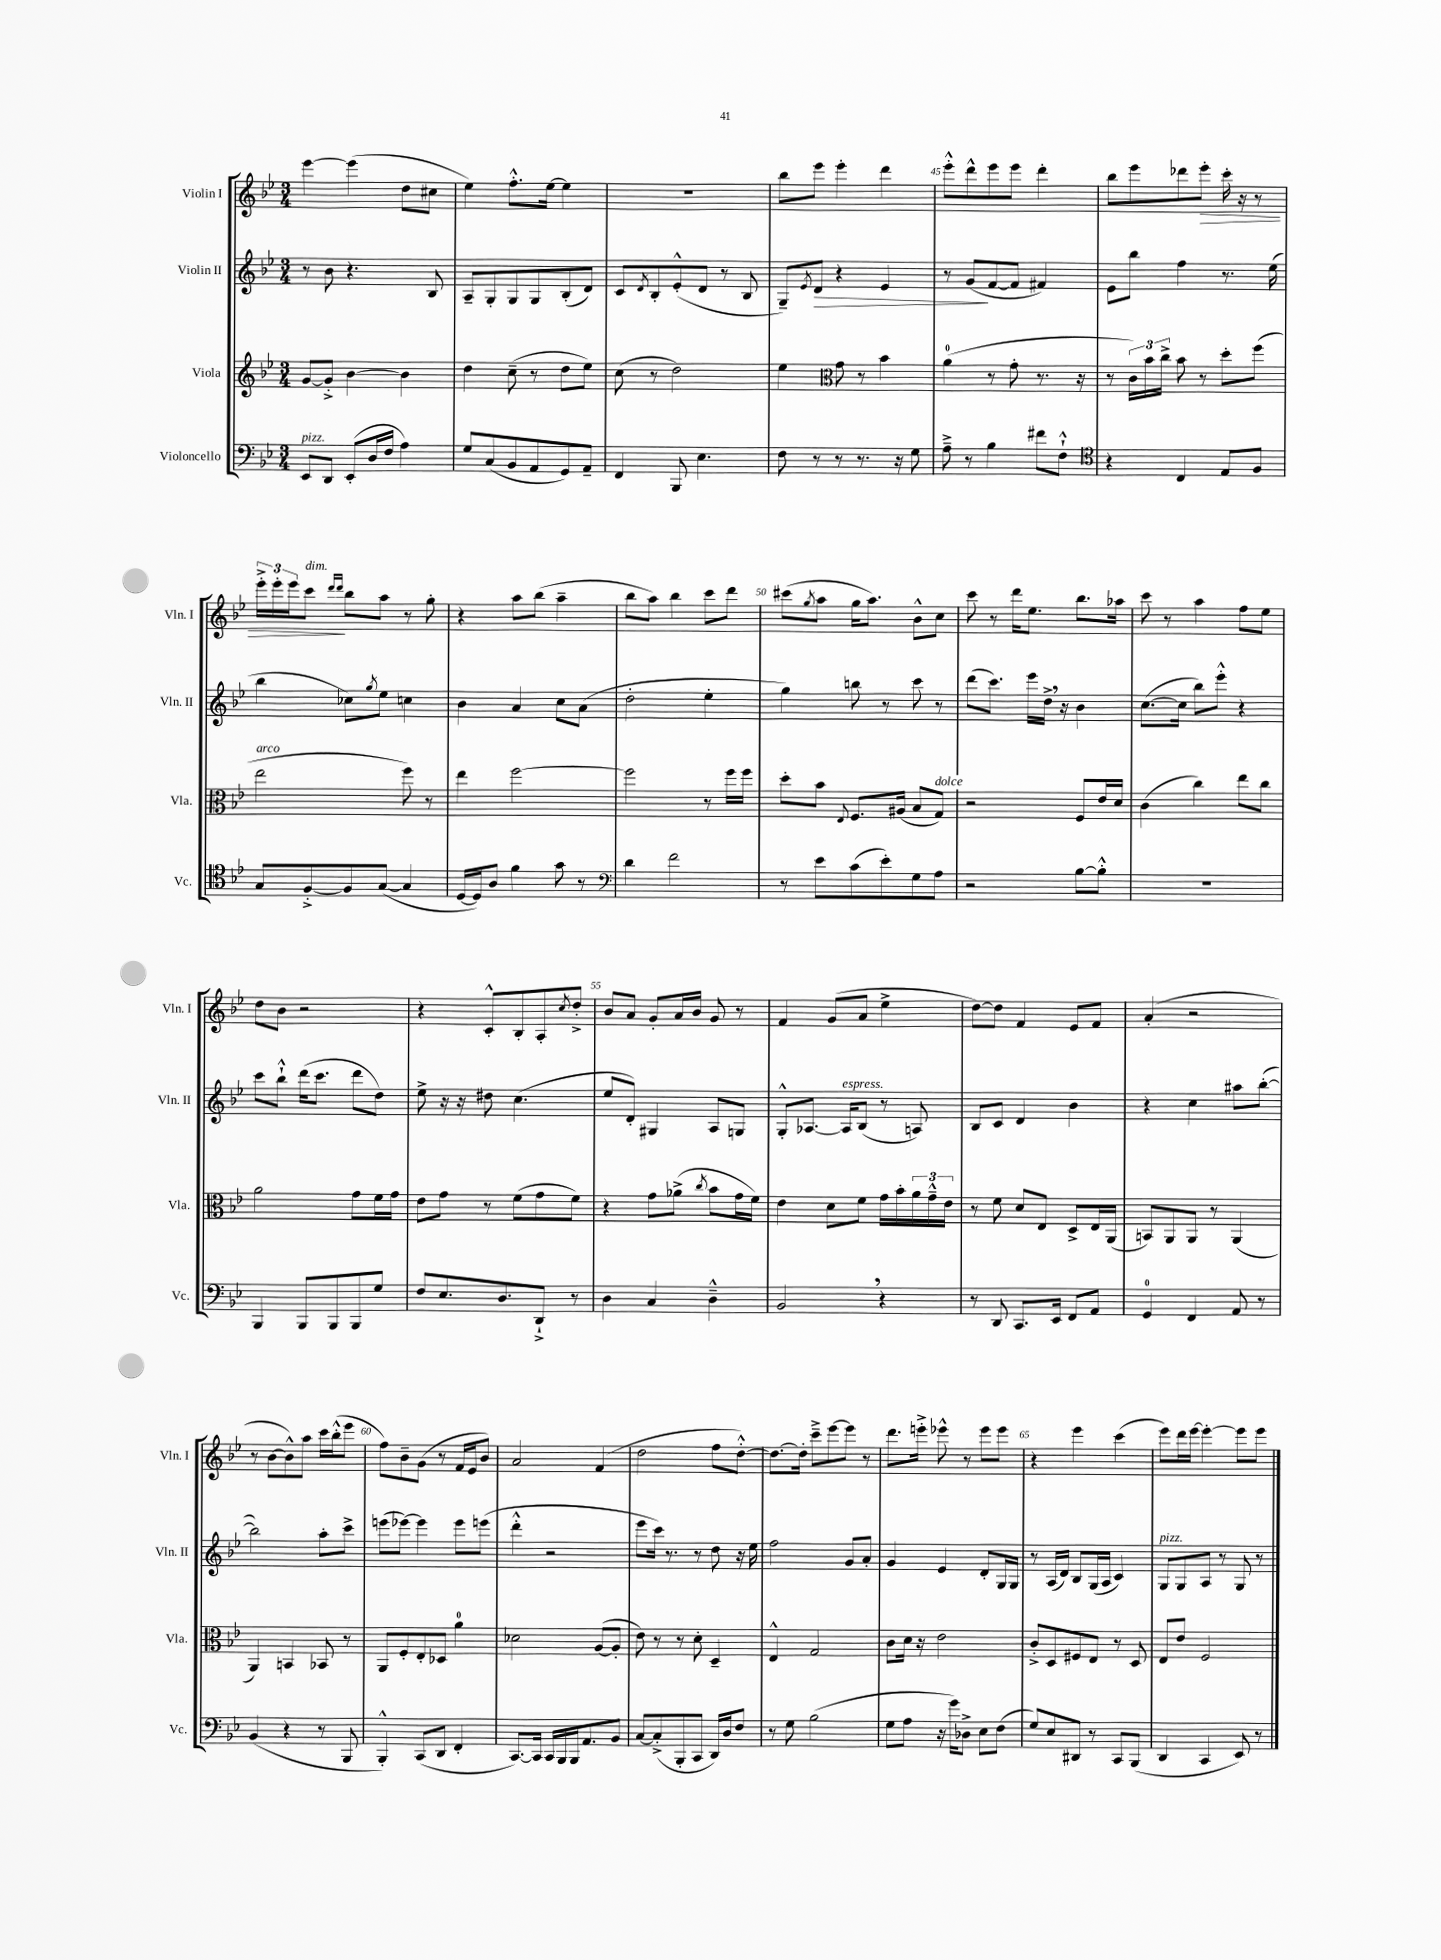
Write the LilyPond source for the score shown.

<<
\new StaffGroup <<
\new Staff = "s0" \with { instrumentName = "Violin I" shortInstrumentName = "Vln. I" } {
    \clef treble \key bes \major \numericTimeSignature \time 3/4
    ees'''4~ ees'''4( d''8 cis''8 |
    ees''4) f''8.-.-^ ees''16~ ees''4 |
    R2. |
    bes''8 ees'''8 ees'''4-. d'''4 |
    ees'''8-.-^ d'''8-^ ees'''8 ees'''8 d'''4-. |
    bes''8 ees'''8 des'''8 ees'''8-.\> c'''16-. r16 r8 |
    \tuplet 3/2 { ees'''16-.-> ees'''16-. ees'''16 } c'''8\!^\markup { \italic "dim." } \grace { d'''16 d'''16 } bes''8 a''8 r8 g''8-. |
    r4 a''8 bes''8( a''4-- |
    bes''8 a''8) bes''4 c'''8 d'''8 |
    cis'''8( \acciaccatura { g''8 } a''8 g''16 a''8.) bes'8-^ c''8 |
    c'''8 r8 d'''16 ees''8. bes''8. aes''16 |
    c'''8 r8 a''4 f''8 ees''8 |
    d''8 bes'8 r2 |
    r4 c'8-.-^ bes8-. a8-. \acciaccatura { c''8 } d''8-.-> |
    bes'8 a'8 g'8-. a'16 bes'16 g'8 r8 |
    f'4 g'8( a'8 ees''4-> |
    d''8~) d''8 f'4 ees'8 f'8 |
    a'4-.( r2 |
    r8 bes'8~ bes'8-^) a''8 c'''16 bes''16-.-^( ees'''8 |
    f''8) bes'8-- g'8( r8 f'16 ees'16 bes'8) |
    a'2 f'4( |
    d''2 f''8 d''8~-.-^) |
    d''8.~ d''16-. c'''8---> ees'''8~ ees'''8 r8 |
    d'''8. e'''16-.-> ees'''8-^ r8 ees'''8 ees'''8 |
    r4 ees'''4 c'''4( |
    ees'''8) d'''16 ees'''16~ ees'''4~-. ees'''8 ees'''8 \bar "|." |
}
\new Staff = "s1" \with { instrumentName = "Violin II" shortInstrumentName = "Vln. II" } {
    \clef treble \key bes \major \numericTimeSignature \time 3/4
    r8 bes'8 r4. bes8 |
    a8-- g8-. g8 g8 bes8-.( d'8) |
    c'8 \acciaccatura { d'8 } bes8-. ees'8-.-^( d'8 r8 bes8 |
    g8--) \acciaccatura { ees'8 } d'8\> r4 ees'4 |
    r8 g'8\!( f'8~ f'8 fis'4) |
    ees'8 bes''8 f''4 r8. ees''16( |
    bes''4 ces''8) \acciaccatura { g''8 } ees''8 c''4 |
    bes'4 a'4 c''8 a'8( |
    d''2-. ees''4-. |
    g''4) b''8 r8 c'''8 r8 |
    d'''8( c'''8.) ees'''16 d''16-> \breathe r16 bes'4 |
    c''8.~( c''16 bes''8) ees'''8-.-^ r4 |
    c'''8 bes''8-!-^ d'''16( c'''8. d'''8 d''8) |
    ees''8-> r16 r16 dis''8 c''4.( |
    ees''8 d'8-.) gis4 a8 g8 |
    g8-.-^ aes8.~ aes16^\markup { \italic "espress." } bes8( r8 a8) |
    bes8 c'8 d'4 bes'4 |
    r4 c''4 ais''8 bes''8~-.( |
    bes''2) a''8-. c'''8-> |
    e'''8( ees'''8~) ees'''4 ees'''8 e'''8( |
    d'''4-.-^ r2 |
    ees'''8 c'''16) r8. r8 d''8 r16 ees''16 |
    f''2 g'8 a'8-. |
    g'4 ees'4 d'8-. g16 g16 |
    r8 a16( d'16) bes8 g16( a16 c'4) |
    g8^\markup { \italic "pizz." } g8 a8 r8 g8 r8 \bar "|." |
}
\new Staff = "s2" \with { instrumentName = "Viola" shortInstrumentName = "Vla." } {
    \clef treble \key bes \major \numericTimeSignature \time 3/4
    g'8~ g'8-.-> bes'4~ bes'4 |
    d''4 c''8--( r8 d''8 ees''8) |
    c''8( r8 d''2) |
    ees''4 \clef alto g'8 r8 bes'4 |
    a'4-0( r8 g'8-. r8. r16 |
    r8 \tuplet 3/2 { c'16) bes'16 c''16-> } bes'8 r8 d''8-. f''8( |
    ees''2^\markup { \italic "arco" } f''8) r8 |
    ees''4 f''2~ |
    f''2 r8 f''16 f''16 |
    d''8-. bes'8 \appoggiatura { ees8 } f8. ais16( bes8 g8^\markup { \italic "dolce" }) |
    r2 f8 ees'16 d'16 |
    c'4( c''4) ees''8 c''8 |
    a'2 g'8 f'16 g'16 |
    ees'8 g'8 r8 f'8( g'8 f'8) |
    r4 g'8 aes'8->( \acciaccatura { c''8 } bes'8 g'16 f'16) |
    ees'4 d'8 f'8 g'16 bes'16-. \tuplet 3/2 { a'16 g'16---^ ees'16 } |
    r8 f'8 d'8 ees8 d8-> ees16 a,16( |
    b,8) a,8 a,8 r8 a,4( |
    a,4) b,4 bes,8 r8 |
    a,8 f8-. ees8-. des8 a'4-0 |
    des'2 a8~( a8-. |
    ees'8) r8 r8 d'8-. d4-- |
    ees4-^ g2 |
    c'8 d'16 r16 ees'2 |
    c'8-.-> d8 fis8 ees8 r8 d8 |
    ees8 ees'8 f2 \bar "|." |
}
\new Staff = "s3" \with { instrumentName = "Violoncello" shortInstrumentName = "Vc." } {
    \clef bass \key bes \major \numericTimeSignature \time 3/4
    ees,8^\markup { \italic "pizz." } d,8 ees,8-.( d16 f16 a4) |
    g8 c8( bes,8 a,8 g,8) a,8-- |
    f,4 bes,,8 ees4. |
    f8 r8 r8 r8. r16 g8 |
    a8---> r8 bes4 fis'8 f8-!-^ |
    \clef tenor r4 c4 ees8 f8 |
    g8 f8~-.-> f8 g8~( g4 |
    d16~ d16) a8 f'4 g'8 r8 |
    \clef bass d'4 f'2 |
    r8 ees'8 c'8( ees'8-.) g8 a8 |
    r2 bes8~ bes8-.-^ |
    R2. |
    bes,,4 bes,,8 bes,,8 bes,,8 g8 |
    f8 ees8. d8. d,8-!-> r8 |
    d4 c4 d4---^ |
    bes,2 \breathe r4 |
    r8 d,8 c,8. ees,16 f,8 a,8 |
    g,4-0 f,4 a,8 r8 |
    bes,4( r4 r8 bes,,8 |
    bes,,4-.-^) c,8( d,8 f,4-. |
    c,8.~) c,16 c,16 bes,,16 bes,,16 a,8. bes,8 |
    c8~ c8-.->( bes,,8-. c,8 d,16) d16 f8 |
    r8 g8 bes2( |
    g8 a8 r16 g'16) des8-> ees8 f8( |
    g8) ees8 dis,8 r8 c,8 bes,,8( |
    d,4 c,4 ees,8) r8 \bar "|." |
}
>>
>>
\layout { \context { \Score currentBarNumber = #41 \override BarNumber.break-visibility = ##(#f #t #t) barNumberVisibility = #(every-nth-bar-number-visible 5) } }
